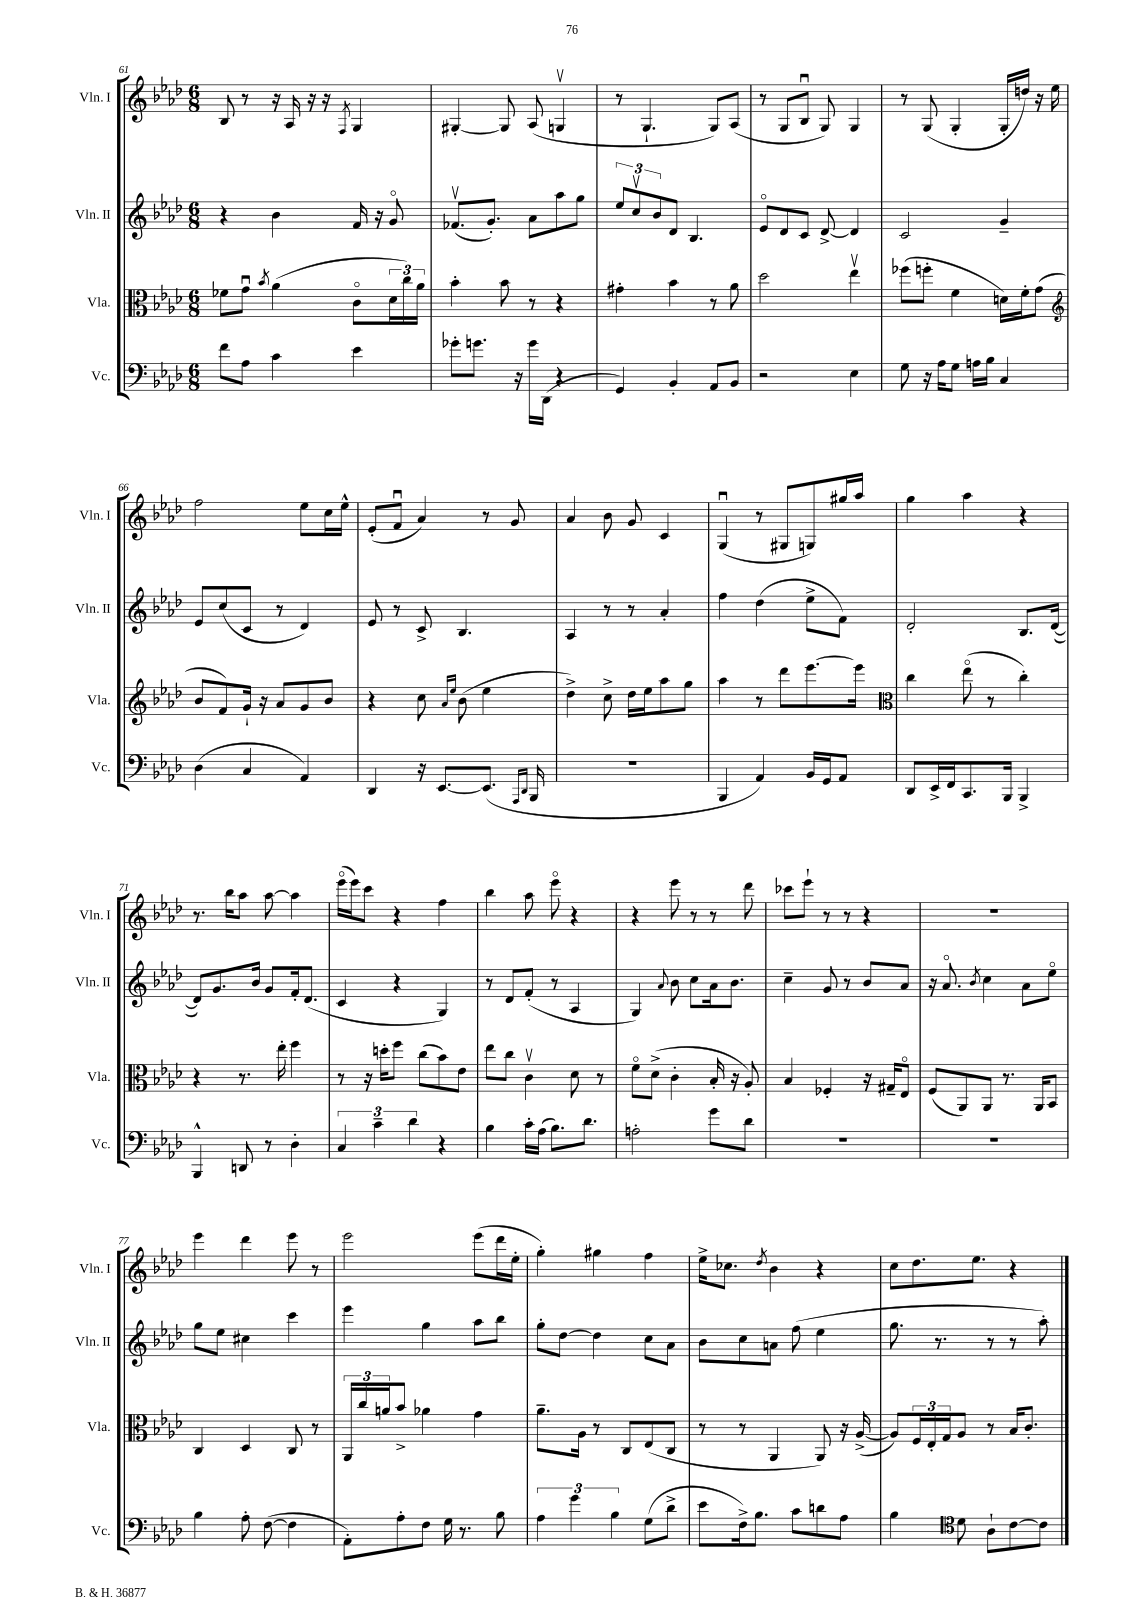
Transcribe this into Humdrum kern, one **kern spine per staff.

**kern	**kern	**kern	**kern
*staff4	*staff3	*staff2	*staff1
*clefF4	*clefC3	*clefG2	*clefG2
*k[b-e-a-d-]	*k[b-e-a-d-]	*k[b-e-a-d-]	*k[b-e-a-d-]
*M6/8	*M6/8	*M6/8	*M6/8
8f\L	8f-\L	4r	8B-/
8A-\J	8gu\J	.	8r
.	8qb-/	.	.
4c\	(4a-\	4b-\	16r
.	.	.	16A-/
.	.	.	16r
.	.	.	16r
.	.	.	8qF/
4e-\	8co\L	16f/	4G/
.	.	16r	.
.	24d-\L	8go/	.
.	24cc\)	.	.
.	24a-\JJ	.	.
=	=	=	=
8g-'\L	4b-'\	(8.f-v/L	[4G#'/
8.g\J	.	.	.
.	.	8.g'/J)	.
.	8b-\	.	8G#/]
16r	.	.	.
16g\LL	8r	8a-\L	(8A-/
(16DD-\JJ	.	.	.
4r	4r	8aa-\	4Gv/
.	.	8gg\J	.
=	=	=	=
4GG/)	4g#'\	12ee-/L	8r
.	.	12ccv/	.
.	.	.	4.G`/
.	.	12b-/	.
4BB-'/	4b-\	8d-/J	.
.	.	4.B-/	.
8AA-/L	8r	.	8G/L)
8BB-/J	8a-\	.	(8A-/J
=	=	=	=
2r	2dd-\	8e-o/L	8r
.	.	8d-/	8G/L
.	.	8c/J	8B-u/J
.	.	[8d-^/	8G/)
4E-\	4ee-v\	4d-/]	4G/
=	=	=	=
8G\	(8ff-\L	2c/	8r
16r	8ff'\J	.	(8G/
16A-\LK	.	.	.
8G\J	4f\	.	4G'/
16A\LL	.	.	.
16B-\JJ	.	.	.
4C/	16d\LL)	4g~/	16G'/LL
.	16f'\J	.	16dd/JJ)
.	(8g\J	.	16r
.	.	.	16ee-\
=	=	=	=
*	*clefG2	*	*
(4D-\	8b-/L	8e-/L	2ff\
.	8f/)	(8cc/	.
4C/	16g`/Jk	8c/J	.
.	16r	.	.
.	8a-/L	8r	.
4AA-/)	8g/	4d-/)	8ee-\L
.	8b-/J	.	16cc\L
.	.	.	16ee-^^\JJ
=	=	=	=
4DD-/	4r	8e-/	(8e-'/L
.	.	8r	8fu/J
16r	8cc\	8c^/	4a-/)
[8.EE-/L	.	.	.
.	16qqa-/LL	.	.
.	16qqee-/JJ	.	.
.	(8b-\	4.B-/	.
(8.EE-/]J	4ee-\	.	8r
.	.	.	8g/
16qqAAA-/LL	.	.	.
16qqDD-/JJ	.	.	.
16BBB-/	.	.	.
=	=	=	=
2.r	4dd-^\)	4A-/	4a-/
.	8cc^\	8r	8b-\
.	16dd-\LL	8r	8g/
.	16ee-\J	.	.
.	8aa-\	4a-'/	4c/
.	8gg\J	.	.
=	=	=	=
4BBB-/	4aa-\	4ff\	(4Gu/
4AA-/)	8r	(4dd-\	8r
.	8ddd-\L	.	8G#/L
16BB-/LL	[8.eee-\	8ee-^\L	8G/)
16GG/J	.	.	.
8AA-/J	.	8f\J)	16gg#/L
.	16eee-\]Jk	.	16aa-/JJ
=	=	=	=
*	*clefC3	*	*
8DD-/L	4cc\	2d-'/	4gg\
16EE-^/L	.	.	.
16FF/J	.	.	.
8.CC/	(8ee-o\	.	4aa-\
.	8r	.	.
16BBB-/Jk	.	.	.
4BBB-^/	4cc'\)	8.B-/L	4r
.	.	([16d-/Jk	.
=	=	=	=
4BBB-^^/	4r	8d-/]L)	8.r
.	.	8.g/	.
.	.	.	16bb-\LK
8DD/	8.r	.	8aa-\J
.	.	16b-/Jk	.
8r	.	8g/L	[8aa-\
.	16ee-'\	.	.
4D-'\	4ff\	16f'/k	4aa-\]
.	.	(8.d-/J	.
=	=	=	=
6C/	8r	4c/	(16eee-o\LL
.	.	.	16eee-\J)
.	16r	.	8ccc\J
6c~\	.	.	.
.	16dd'\LK	.	.
.	8ff\J	4r	4r
6d-\	.	.	.
.	(8cc\L	.	.
4r	8b-\)	4G/)	4ff\
.	8e-\J	.	.
=	=	=	=
4B-\	8ee-\L	8r	4bb-\
.	8cc\J	8d-/L	.
16c'\LL	4cv\	(8f'/J	8aa-\
(16A-\JJ	.	.	.
8.B-\L)	.	8r	8eee-o\
.	8d-\	4A-/	4r
8.d-\J	.	.	.
.	8r	.	.
=	=	=	=
2A'\	8fo\L	4G/)	4r
.	(8d-^\J	.	.
.	.	8qqa-/	.
.	4c'\	8b-\	8eee-\
.	.	8cc\L	8r
8g\L	16B-'/	16a-\k	8r
.	16r	8.b-\J	.
8d-\J	8A-'/)	.	8ddd-\
=	=	=	=
2.r	4B-/	4cc~\	8ccc-\L
.	.	.	8eee-`\J
.	4F-'/	8g/	8r
.	.	8r	8r
.	16r	8b-/L	4r
.	16G#~/LK	.	.
.	8E-o/J	8a-/J	.
=	=	=	=
2.r	(8F/L	16r	2.r
.	.	8.a-o/	.
.	8AA-/)	.	.
.	.	8qb-/	.
.	8AA-/J	4cc\	.
.	8.r	.	.
.	.	8a-\L	.
.	16AA-/LK	.	.
.	8BB-/J	8ee-o\J	.
=	=	=	=
4B-\	4C/	8gg\L	4eee-\
.	.	8ee-\J	.
8A-'\	4D-/	4cc#\	4ddd-\
([8F\	.	.	.
4F\]	8C/	4ccc\	8eee-\
.	8r	.	8r
=	=	=	=
8AA-'\L)	24AA-/LL	4eee-\	2eee-\
.	24cc/	.	.
.	24a/J	.	.
8A-'\	8b-^/J	.	.
8F\J	4a-\	4gg\	.
16G\	.	.	.
8.r	.	.	.
.	4g\	8aa-\L	(8eee-\L
8B-\	.	8bb-\J	16ddd-\L
.	.	.	16ee-'\JJ
=	=	=	=
6A-\	8.a-~\L	8gg'\L	4gg'\)
.	.	[8dd-\J	.
6g\	.	.	.
.	16A-\Jk	.	.
.	8r	4dd-\]	4gg#\
6B-\	.	.	.
.	8C/L	.	.
(8G\L	(8E-/	8cc\L	4ff\
8d-^\J	8C/J	8a-\J	.
=	=	=	=
8e-\L	8r	8b-\L	16ee-^\LK
.	.	.	8.cc-\J
16F^\k)	8r	8cc\	.
8.B-\J	.	.	.
.	.	.	8qdd-/
.	4AA-/	8a\J	4b-\
8c\L	.	(8ff\	.
8d\	8AA-/)	4ee-\	4r
8A-\J	16r	.	.
.	([16A-^/	.	.
=	=	=	=
4B-\	8A-/]L)	8.gg\	8cc\L
.	24F/L	.	8.dd-\
.	24E-'/	.	.
.	.	8.r	.
.	24G/J	.	.
*clefC4	*	*	*
8d-\	8A-/J	.	.
.	.	.	8.ee-\J
8A-`\L	8r	8r	.
[8c\	16B-/LK	8r	4r
.	8.c'/J	.	.
8c\]J	.	8aa-'\)	.
==	==	==	==
*-	*-	*-	*-
